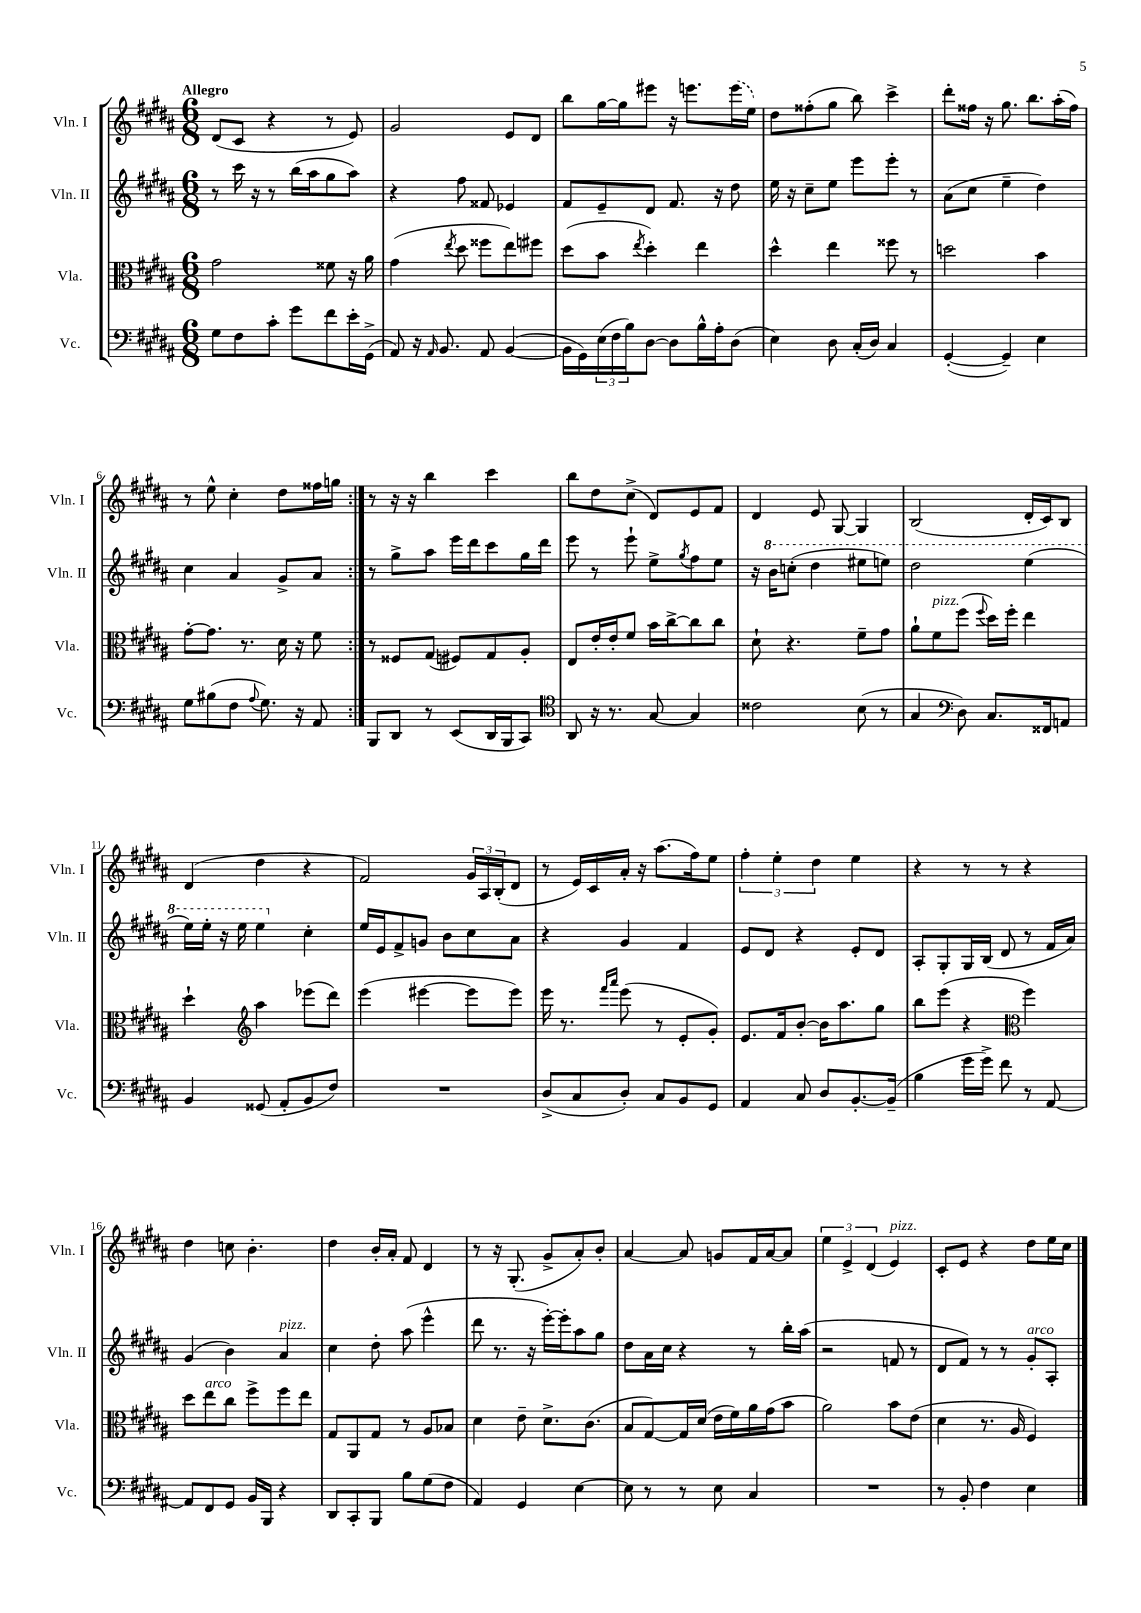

**kern	**kern	**kern	**kern
*part4	*part3	*part2	*part1
*staff4	*staff3	*staff2	*staff1
*I"Vc.	*I"Vla.	*I"Vln. II	*I"Vln. I
*I'Vc.	*I'Vla.	*I'Vln. II	*I'Vln. I
*clefF4	*clefC3	*clefG2	*clefG2
*k[f#c#g#d#a#]	*k[f#c#g#d#a#]	*k[f#c#g#d#a#]	*k[f#c#g#d#a#]
*M6/8	*M6/8	*M6/8	*M6/8
=1	=1	=1	=1
!	!	!	!LO:TX:a:B:t=Allegro
8G#\L	2g#\	8r	(8d#/L
8F#\	.	16ccc#\	8c#/J
.	.	16r	.
8c#'\J	.	8r	4r
8g#\L	.	(16bb\LL	.
.	.	16aa#\J	.
8f#\	8f##X\	8gg#\	8r
16e'\L	16r	8aa#\J)	8e/)
(16GG#^\JJ	16a#\	.	.
=2	=2	=2	=2
8AA#/)	(4g#\	4r	2g#/
16r	.	.	.
16qqAA#/	.	.	.
8.BB/	.	.	.
.	8qee/	.	.
.	8dd#\	8ff#\	.
8AA#/	8ff##X\L	8f##X/	.
([4BB/	8ee\)	4e-X/	8e/L
.	8ff#X\J	.	8d#/J
=3	=3	=3	=3
16BB\LL]	(8dd#\L	8f#/L	8bb\L
16GG#\)	.	.	.
(24E\	8b\J	8e~/	[16gg#\L
24F#\	.	.	.
.	.	.	16gg#\J]
24B\J)	.	.	.
.	8qee/	.	.
[8D#\J	4dd#'\)	8d#/J	8eee#X\J
8D#\L]	.	8.f#/	16r
.	.	.	8.eeen\L
16B^^\L	4ee\	.	.
16A#'\J	.	16r	.
(8D#\J	.	8dd#\	(16eee\L
.	.	.	16ee\JJ)
=4	=4	=4	=4
4E\)	4dd#^^\	16ee\	8dd#\L
.	.	16r	.
.	.	8cc#~\L	(8ff##X'\
8D#\	4ee\	8ee\J	8gg#\J
(16C#'/LL	.	8eee\L	8bb\)
16D#/JJ)	.	.	.
4C#/	8ff##X\	8eee'\J	4ccc#^\
.	8r	8r	.
=5	=5	=5	=5
([4GG#'/	2ddn\	(8a#\L	8ddd#'\L
.	.	8cc#\J	16ff##X\Jk
.	.	.	16r
4GG#~/])	.	4ee~\	8.gg#\
.	.	.	8.bb\L
4E\	4b\	4dd#\)	.
.	.	.	(16aa#'\L
.	.	.	16ff##\JJ)
!!LO:LB:g=z
=6	=6	=6	=6
8G#\L	[8g#'\L	4cc#\	8r
(8B#X\	8.g#\J]	.	8ee^^\
8F#\J	.	4a#/	4cc#'\
.	8.r	.	.
8qqA#/	.	.	.
8.G#\)	.	.	.
.	16d#\	8g#^/L	8dd#\L
16r	16r	.	.
8AA#/	8f#\	8a#/J	16ff##X\L
.	.	.	16ggn\JJ
=7:|!	=7:|!	=7:|!	=7:|!
8BBB/L	8r	8r	8r
8DD#/J	8F##X/L	8gg#^\L	16r
.	.	.	16r
8r	(8G#/J	8aa#\J	4bb\
(8EE/L	8F#X/L)	16eee\LL	.
.	.	16ddd#\J	.
16DD#/L	8G#/	8ccc#\	4ccc#\
16BBB/J	.	.	.
8CC#/J)	8A#'/J	16gg#\L	.
.	.	16ddd#\JJ	.
=8	=8	=8	=8
*clefC4	*	*	*
8AA#/	8E/L	8eee\	8bb\L
16r	16e'/L	8r	8dd#\
8.r	16e'/J	.	.
.	8f#/J	8eee`\	(8cc#^\J
[8G#/	16b\LL	8ee^\L	8d#/L)
.	[16cc#^\J	.	.
.	.	8qgg#/	.
4G#/]	8cc#\]	8ff#\	8e/
.	8cc#\J	8ee\J	8f#/J
=9	=9	=9	=9
2c##X\	8d#`\	16r	4d#/
*	*	*8va	*
.	.	16bb\KL	.
.	4.r	(8cccn'\J	.
.	.	4ddd#\	8e/
.	.	.	[8G#/
(8B\	8f#~\L	8eee#X\L	4G#/]
8r	8g#\J	8eeen\J)	.
=10	=10	=10	=10
4G#/	8a#`\L	2ddd#\	(2B/
!	!LO:TX:a:i:t=pizz.	!	!
.	8f#\	.	.
*clefF4	*	*	*
8D#\)	(8ff#\J	.	.
.	8qqff#/	.	.
8.C#/L	16dd#\LL)	.	.
.	16ff#'\JJ	.	.
.	4ee\	(4eee\	16d#'/LL
16FF##X/k	.	.	16c#/J)
8AAn/J	.	.	8B/J
!!LO:LB:g=z
=11	=11	=11	=11
4BB/	4dd#`\	16eee\LL)	(4d#/
.	.	16eee'\JJ	.
.	.	16r	.
.	.	16eee\	.
*	*clefG2	*	*
(8GG##X/	4aa#\	4eee\	4dd#\
8AA#'/L	.	.	.
*	*	*X8va	*
8BB/	(8eee-X\L	4cc#'\	4r
8F#/J)	8ddd#\J)	.	.
=12	=12	=12	=12
2.r	(4eee\	16ee/LL	2f#/)
.	.	16e/J	.
.	.	8f#^/	.
.	[4eee#X\	8gn/J	.
.	.	8b\L	.
.	8eee#\L]	8cc#\	24g#/LL
.	.	.	24A#/
.	.	.	(24B'/J
.	8eee#\J)	8a#\J	8d#/J
=13	=13	=13	=13
(8D#^/L	16eee\	4r	8r
.	8.r	.	.
8C#/	.	.	16e/LL)
.	.	.	16c#/
.	16qqfff#/LL	.	.
.	16qqaaa#/JJ	.	.
8D#'/J)	(8eee\	4g#/	16a#'/JJ
.	.	.	16r
8C#/L	8r	.	(8.aa#\L
8BB/	8e'/L	4f#/	.
.	.	.	16ff#\k)
8GG#/J	8g#'/J)	.	8ee\J
=14	=14	=14	=14
4AA#/	8.e/L	8e/L	6ff#'\
.	.	8d#/J	.
.	.	.	6ee'\
.	16f#/k	.	.
8C#/	[8b'/J	4r	.
.	.	.	6dd#\
8D#/L	16b\KL]	.	.
.	8.aa#\	.	.
[8.BB'/	.	8e'/L	4ee\
.	8gg#\J	8d#/J	.
(16BB~/Jk]	.	.	.
=15	=15	=15	=15
4B\	8bb\L	8A#'/L	4r
.	(8eee\J	8G#'/	.
16g#\LL	4r	16G#/L	8r
16g#^\JJ)	.	(16B/JJ	.
8f#\	.	8d#/	8r
*	*clefC3	*	*
8r	4ff#\)	8r	4r
[8AA#/	.	16f#/LL	.
.	.	16a#/JJ)	.
!!LO:LB:g=z
=16	=16	=16	=16
8AA#/L]	8dd#\L	(4g#/	4dd#\
!	!LO:TX:a:i:t=arco	!	!
8FF#/	8ee\	.	.
8GG#/J	8cc#\J	4b\)	8ccn\
16BB/LL	8ff#^\L	.	4.b'\
16BBB/JJ	.	.	.
!	!	!LO:TX:a:i:t=pizz.	!
4r	8ff#\	4a#/	.
.	8ee\J	.	.
=17	=17	=17	=17
8DD#/L	8G#/L	4cc#\	4dd#\
8CC#'/	8AA#/	.	.
8BBB/J	8G#/J	8dd#'\	16b'/LL
.	.	.	16a#'/JJ
8B\L	8r	(8aa#\	8f#/
(8G#\	8A#/L	4eee^^\	4d#/
8F#\J	8B-X/J	.	.
=18	=18	=18	=18
4AA#/)	4d#\	8ddd#\	8r
.	.	8.r	16r
.	.	.	(8.G#'/
4GG#/	8e~\	.	.
.	.	16r	.
.	8.d#^\L	[16eee'\LL)	8g#^/L
.	.	16eee'\J]	.
[4E\	.	8aa#\	8a#'/)
.	(8.c#\J	.	.
.	.	8gg#\J	8b'/J
=19	=19	=19	=19
8E\]	8B/L	8dd#\L	[4a#/
8r	[8G#/)	16a#\L	.
.	.	16cc#\JJ	.
8r	16G#/L]	4r	8a#/]
.	(16d#/JJ	.	.
8E\	16e\LL	.	8gn/L
.	16f#\)	.	.
4C#/	16a#\	8r	16f#/L
.	(16g#\J	.	[16a#/J
.	8b\J	16bb'\LL	8a#/J]
.	.	(16aa#\JJ	.
=20	=20	=20	=20
2.r	2a#\)	2r	6ee\
.	.	.	6e^/
.	.	.	(6d#/
!	!	!	!LO:TX:a:i:t=pizz.
.	8b\L	8fn/	4e/)
.	(8e\J	8r	.
=21	=21	=21	=21
8r	4d#\	8d#/L	8c#'/L
8BB'/	.	8f#/J)	8e/J
4F#\	8.r	8r	4r
.	.	8r	.
.	16A#/	.	.
!	!	!LO:TX:a:i:t=arco	!
4E\	4F#/)	8g#'/L	8dd#\L
.	.	8A#'/J	16ee\L
.	.	.	16cc#\JJ
==	==	==	==
*-	*-	*-	*-
